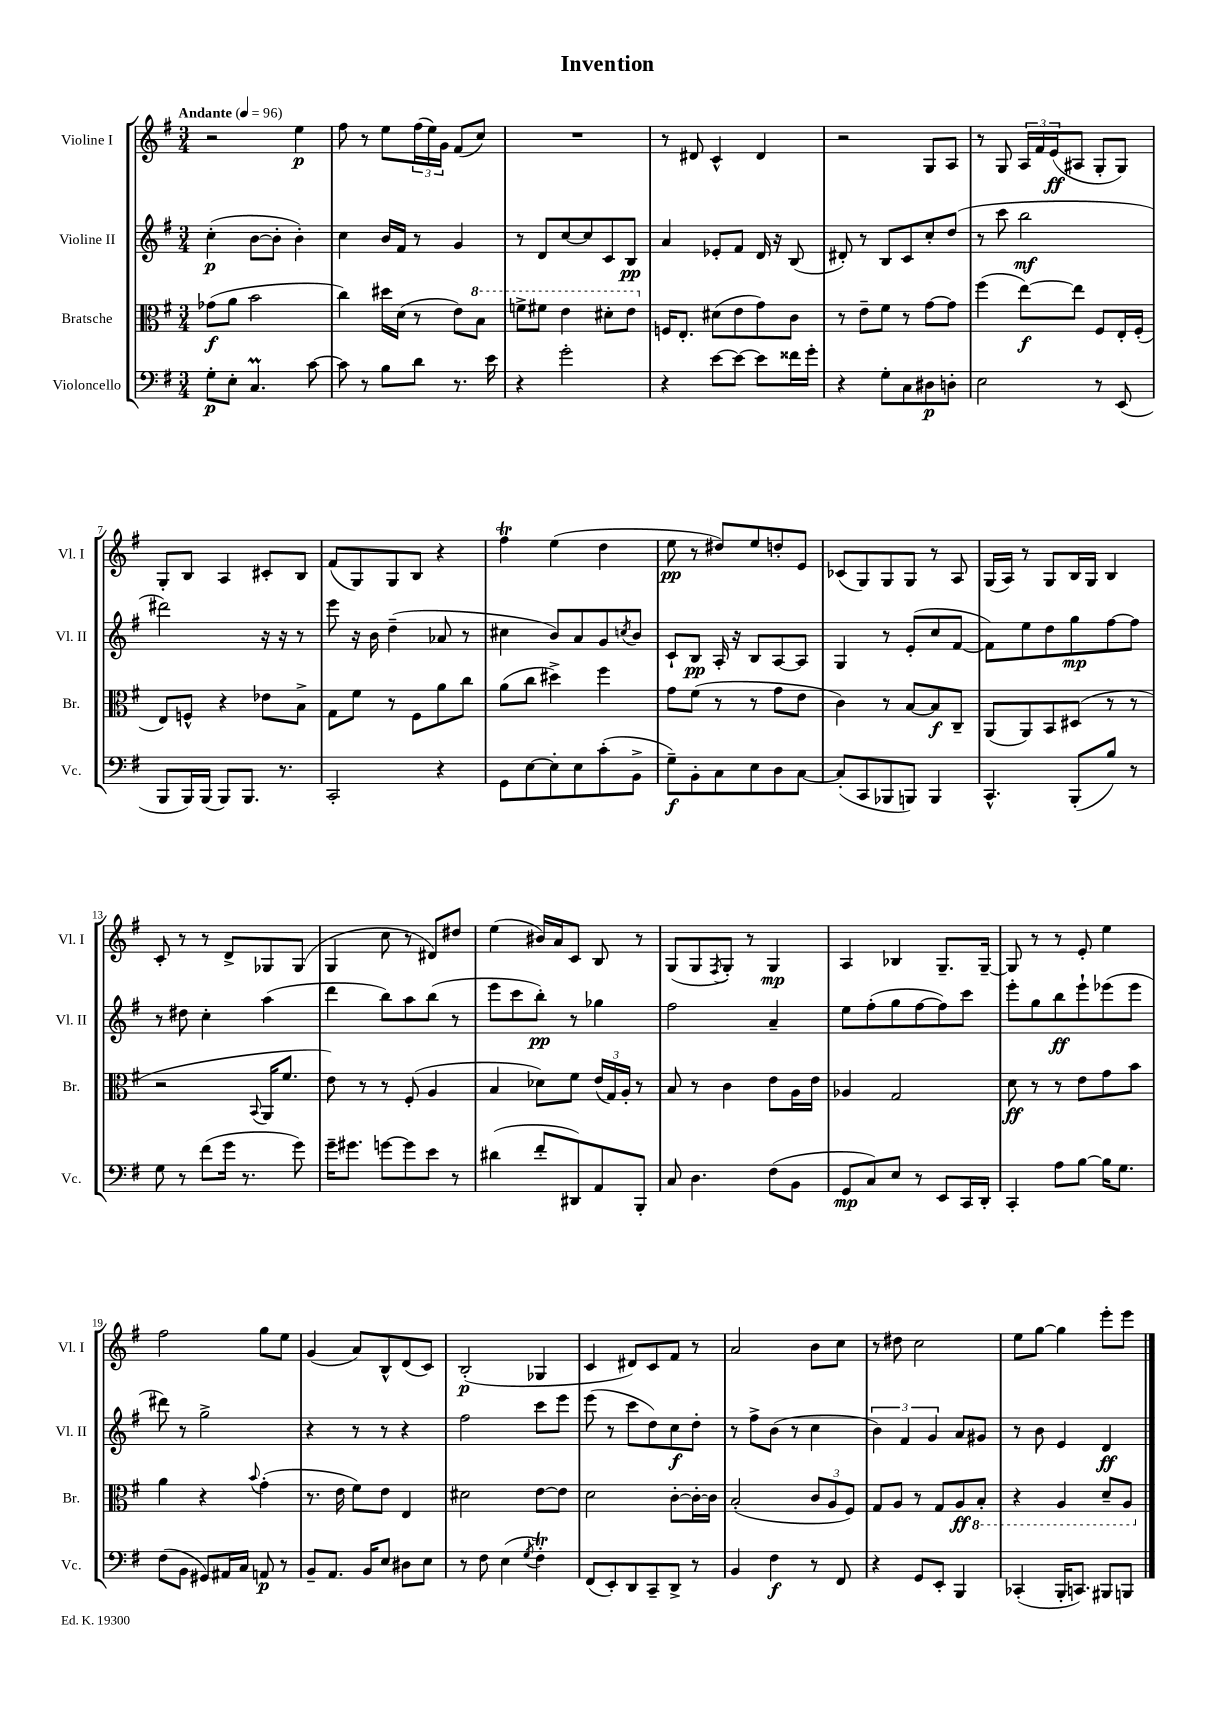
\header { title = "Invention" }
<<
\new StaffGroup <<
\new Staff = "s0" \with { instrumentName = "Violine I" shortInstrumentName = "Vl. I" } {
    \clef treble \key g \major \numericTimeSignature \time 3/4 \tempo "Andante" 4 = 96
    r2 e''4\p |
    fis''8 r8 e''8 \tuplet 3/2 { fis''16( e''16) g'16 } fis'8( c''8) |
    R2. |
    r8 dis'8 c'4-^ dis'4 |
    r2 g8 a8 |
    r8 g8 \tuplet 3/2 { a16 fis'16 e'16\ff( } ais8 g8-. g8) |
    g8-. b8 a4 cis'8-. b8 |
    fis'8( g8) g8 b8 r4 |
    fis''4\trill e''4( d''4 |
    e''8\pp r8 dis''8) e''8 d''8-. e'8 |
    ces'8( g8) g8 g8 r8 a8 |
    g16( a16) r8 g8 b16 g16 b4 |
    c'8-. r8 r8 d'8-> ges8 ges8( |
    g4 c''8 r8 dis'8) dis''8 |
    e''4( bis'16) a'16 c'8 b8 r8 |
    g8( g8 \acciaccatura { fis8 } g8-.) r8 g4\mp |
    a4 bes4 g8.-- g16~-- |
    g8 r8 r8 e'8-. e''4 |
    fis''2 g''8 e''8 |
    g'4( a'8) b8-^ d'8( c'8) |
    b2-.\p( ges4 |
    c'4 dis'8) c'8 fis'8 r8 |
    a'2 b'8 c''8 |
    r8 dis''8 c''2 |
    e''8 g''8~ g''4 e'''8-. e'''8 \bar "|." |
}
\new Staff = "s1" \with { instrumentName = "Violine II" shortInstrumentName = "Vl. II" } {
    \clef treble \key g \major \numericTimeSignature \time 3/4
    c''4-.\p( b'8~ b'8-. b'4-.) |
    c''4 b'16 fis'16 r8 g'4 |
    r8 d'8 c''8~ c''8 c'8 b8\pp |
    a'4 ees'8-. fis'8 d'16 r16 b8( |
    dis'8-.) r8 b8 c'8 c''8-. d''8( |
    r8 c'''8 b''2\mf |
    dis'''2) r16 r16 r8 |
    e'''8 r16 b'16 d''4--( aes'8 r8 |
    cis''4 b'8) a'8 g'8 \acciaccatura { c''8 } b'8 |
    c'8-! b8\pp a16-. r16 b8 a8~ a8 |
    g4 r8 e'8-.( c''8 fis'8~ |
    fis'8) e''8 d''8 g''8\mp fis''8~ fis''8 |
    r8 dis''8 c''4-. a''4( |
    d'''4 b''8) a''8 b''8( r8 |
    e'''8 c'''8 b''8-.\pp) r8 ges''4 |
    fis''2 a'4-- |
    e''8 fis''8-.( g''8 fis''8~ fis''8) c'''8 |
    e'''8-. g''8 b''8\ff e'''8-! ees'''8( ees'''8 |
    dis'''8) r8 g''2-> |
    r4 r8 r8 r4 |
    fis''2 c'''8 e'''8 |
    e'''8( r8 c'''8 d''8) c''8\f d''8-. |
    r8 fis''8-> b'8( r8 c''4 |
    \tuplet 3/2 { b'4) fis'4 g'4 } a'8 gis'8 |
    r8 b'8 e'4 d'4\ff \bar "|." |
}
\new Staff = "s2" \with { instrumentName = "Bratsche" shortInstrumentName = "Br." } {
    \clef alto \key g \major \numericTimeSignature \time 3/4
    ges'8\f( a'8 b'2 |
    c''4) dis''16 d'16( r8 e'8) \ottava #1 b'8 |
    f''8-> fis''8 e''4 dis''8-. e''8 \ottava #0 |
    f16 e8.-. dis'8( e'8 g'8) c'8 |
    r8 e'8-- fis'8 r8 g'8~ g'8 |
    fis''4( e''8~\f) e''8 fis8 e16-. fis16-.( |
    e8) f8-^ r4 ees'8 b8-> |
    g8 fis'8 r8 fis8 a'8 c''8 |
    a'8( c''8 dis''4->) fis''4 |
    g'8 fis'8( r8 r8 g'8 e'8 |
    c'4) r8 b8~ b8\f c8-- |
    a,8( a,8) b,8 dis8( r8 r8 |
    r2 \appoggiatura { b,8 } a,16 fis'8. |
    e'8) r8 r8 fis8-.( a4 |
    b4 des'8) fis'8 \tuplet 3/2 { e'16( g16) a16-. } r8 |
    b8 r8 c'4 e'8 a16 e'16 |
    aes4 g2 |
    d'8\ff r8 r8 e'8 g'8 b'8 |
    a'4 r4 \appoggiatura { b'8 } g'4-.( |
    r8. e'16 fis'8) e'8 e4 |
    dis'2 e'8~ e'8 |
    d'2 c'8~-. c'16~-. c'16 |
    b2-.( \tuplet 3/2 { c'8 a8 fis8) } |
    g8 a8 r8 g8 a8\ff \ottava #-1 b,8-. |
    r4 a,4 d8-- a,8 \ottava #0 \bar "|." |
}
\new Staff = "s3" \with { instrumentName = "Violoncello" shortInstrumentName = "Vc." } {
    \clef bass \key g \major \numericTimeSignature \time 3/4
    g8-.\p e8-. c4.\prall c'8~ |
    c'8 r8 b8 d'8 r8. e'16 |
    r4 g'2-. |
    r4 e'8~ e'8~ e'8 fisis'16 g'16-. |
    r4 g8-. c8 dis8\p d8-. |
    e2 r8 e,8( |
    b,,8 b,,16) b,,16( b,,8) b,,8. r8. |
    c,2-. r4 |
    g,8 e8~ e8-. e8 c'8-.( b,8-> |
    g8--\f) b,8-. c8 e8 d8 c8~ |
    c8-.( c,8 bes,,8 b,,8) b,,4 |
    c,4.-^ b,,8-.( b8) r8 |
    g8 r8 fis'8( g'16 r8. g'8) |
    g'16-- gis'8. g'8~ g'8 e'8 r8 |
    dis'4( fis'8-. dis,8) a,8 b,,8-. |
    c8 d4. fis8( b,8 |
    g,8\mp c8) e8 r8 e,8 c,16 d,16-. |
    c,4-. a8 b8~ b16 g8. |
    fis8( b,8 gis,8) ais,16 c16 a,8\p r8 |
    b,8-- a,8. b,16 e8 dis8 e8 |
    r8 fis8 e4( \acciaccatura { g8 } fis4-.\trill) |
    fis,8( e,8-.) d,8 c,8-- d,8-> r8 |
    b,4 fis4\f r8 fis,8 |
    r4 g,8 e,8-. b,,4 |
    ces,4-.( b,,16-. c,8.) bis,,8 b,,8 \bar "|." |
}
>>
>>
